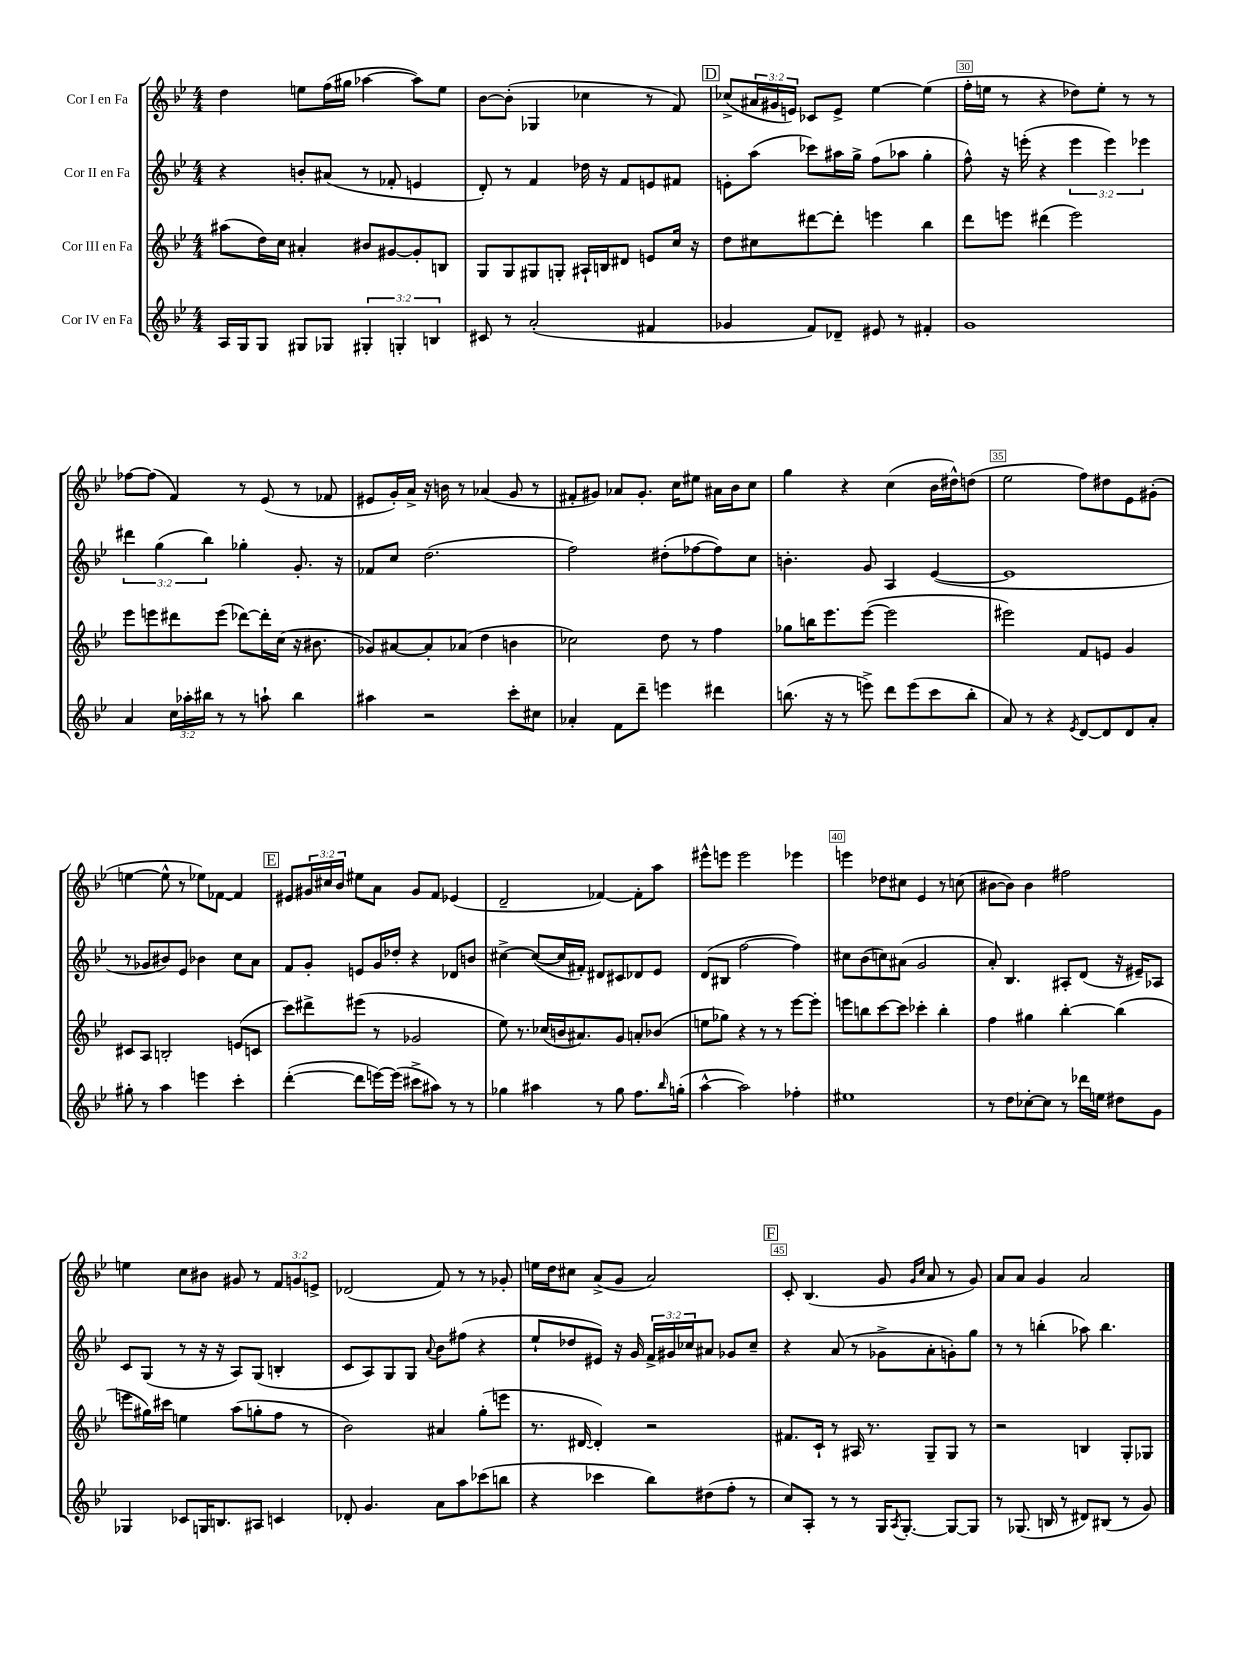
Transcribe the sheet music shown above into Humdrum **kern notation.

**kern	**kern	**kern	**kern
*staff4	*staff3	*staff2	*staff1
*clefG2	*clefG2	*clefG2	*clefG2
*k[b-e-]	*k[b-e-]	*k[b-e-]	*k[b-e-]
*M4/4	*M4/4	*M4/4	*M4/4
16A/LL	(8aa#\L	4r	4dd\
16G/J	.	.	.
8G/J	16dd\L)	.	.
.	16cc\JJ	.	.
8G#/L	4a#'/	8b'/L	8ee\L
8G-/J	.	(8a#/J	(16ff\L
.	.	.	16gg#\JJ
6G#'/	8b#/L	8r	[4aa-\
.	[8g#/	8f-'/	.
6G'/	.	.	.
.	8g#'/]	4e/	8aa-\]L)
6B/	.	.	.
.	8B/J	.	8ee\J
=	=	=	=
8c#/	8G/L	8d'/)	[8b-\L
8r	8G/	8r	(8b-'\]J
(2a'/	8G#/	4f/	4G-/
.	8G'/J	.	.
.	16A#`/LL	16dd-\	4cc-\
.	16B/J	16r	.
.	8d#/J	8f/L	.
4f#/	8e/L	8e/	8r
.	16cc/Jk	8f#/J	8f/)
.	16r	.	.
=	=	=	=
4g-/	8dd\L	8e'\L	(8cc-^/L
.	8cc#\	(8aa\J	24a#/L
.	.	.	24g#/
.	.	.	24e/JJ)
8f/L)	[8ddd#\	8ccc-\L)	8c-/L
8d-~/J	8ddd#'\]J	16aa#\L	8e^/J
.	.	16gg^\JJ	.
8e#/	4eee\	(8ff\L	[4ee-\
8r	.	8aa-\J	.
4f#'/	4bb-\	4gg'\	(4ee-\]
=	=	=	=
1g	8ddd\L	8ff^^\)	16ff'\LL
.	.	.	16ee\JJ
.	8eee\J	16r	8r
.	.	(16eee'\	.
.	(4ddd#\	4r	4r
.	2eee\)	6eee\	8dd-\L)
.	.	.	8ee'\J
.	.	6eee\)	.
.	.	.	8r
.	.	6eee-\	.
.	.	.	8r
=	=	=	=
4a/	8eee-\L	6ddd#\	[8ff-\L
.	8eee\	.	(8ff-\]J
.	.	(6gg\	.
24cc\LL	8ddd#\	.	4f/)
24aa-'\	.	.	.
24bb#\JJ	.	6bb-\)	.
8r	(8eee\J	.	.
8r	[8ddd-\L)	4gg-'\	8r
8aa`\	16ddd-'\]L	.	(8e-/
.	(16cc\JJ	.	.
4bb#\	16r	8.g'/	8r
.	8.b#\	.	.
.	.	.	8f-/
.	.	16r	.
=	=	=	=
4aa#\	8g-/L)	8f-/L	8e#/L
.	[8a#/	8cc/J	16g'/L)
.	.	.	16a^/JJ
2r	8a#'/]	(2.dd\	16r
.	.	.	16b\
.	(8a-/J	.	8r
.	4dd\	.	(4a-/
8ccc'\L	4b\	.	8g/
8cc#\J	.	.	8r
=	=	=	=
4a-'/	2cc-\)	2ff\)	8f#'/L
.	.	.	8g#/J)
8f\L	.	.	8a-/L
8ddd~\J	.	.	8.g#'/J
4eee\	8dd\	(8dd#'\L	.
.	.	.	16cc\LK
.	8r	[8ff-\	8ee#\J
4ddd#\	4ff\	8ff-\])	16a#\LL
.	.	.	16b-\J
.	.	8cc\J	8cc\J
=	=	=	=
(8.bb\	8gg-\L	4.b'\	4gg\
.	16bb\K	.	.
16r	8.eee-\	.	.
8r	.	.	4r
8eee^\)	([8eee-\J	8g/	.
8ddd\L	2eee-\]	4A/	(4cc\
(8eee\	.	.	.
8ccc\	.	([4e-/	16b-\LL
.	.	.	16dd#^^\J)
8bb'\J	.	.	(8dd\J
=	=	=	=
8a/)	2eee#\)	1e-]	2ee-\
8r	.	.	.
4r	.	.	.
8qe-/	.	.	.
[8d/L	8f/L	.	8ff\L)
8d/]	8e/J	.	8dd#\
8d/	4g/	.	8e-\
8a'/J	.	.	(8g#'\J
=	=	=	=
8gg#'\	8c#/L	8r	[4ee\
8r	8A/J	8g-/L	.
4aa\	2B'/	8b#/)	8ee^^\]
.	.	8e-/J	8r
4eee\	.	4b-\	8ee-\L)
.	.	.	[8f-\J
4ccc'\	(8e/L	8cc\L	4f-/]
.	8c/J	8a\J	.
=	=	=	=
([4ddd'\	8ccc\L)	8f/L	8e#/L
.	8ddd#^\	8g'/J	24g#/L
.	.	.	24cc#/
.	.	.	24b-/JJ
8ddd\]L	(8eee#\J	8e/L	8ee#\L
[16eee\L)	8r	16g/L	8a\J
(16eee\]JJ	.	16dd-'/JJ	.
8ccc#^\L	2g-/	4r	8g#/L
8aa#\J)	.	.	8f/J
8r	.	8d-/L	(4e-/
8r	.	8b/J	.
=	=	=	=
4gg-\	8ee-\)	[4cc#^\	2d~/
.	8.r	.	.
4aa#\	.	(8cc#/_L	.
.	(16cc-/LL	.	.
.	16b/J	16cc#/]L	.
.	8.a#/)	16f#'/JJ)	.
8r	.	8d#/L	[4f-/)
8gg-\	8g/J	8c#/	.
8.ff\L	8a'/L	8d-/	8f-'\]L
.	(8b-/J	8e-/J	8aa\J
16qqbb-/	.	.	.
(16gg'\Jk	.	.	.
=	=	=	=
[4aa^^\	8ee\L	(8d/L	8eee#^^\L
.	8gg-\J)	8B#/J	8eee\J
2aa\])	4r	[2ff\	2eee\
.	8r	.	.
.	8r	.	.
4ff-'\	[8eee-\L	4ff\])	4eee-\
.	8eee-'\]J	.	.
=	=	=	=
1ee#	8eee\L	8cc#\L	4eee\
.	8bb\	(8b-\	.
.	[8ccc\	8cc\)	8dd-\L
.	8ccc\]J	(8a#\J	8cc#\J
.	4ccc-'\	2g/	4e-/
.	4bb'\	.	8r
.	.	.	(8cc\
=	=	=	=
8r	4ff\	8a'/)	[8b#\L
8dd\L	.	4.B-/	8b#\]J)
[8cc-'\	4gg#\	.	4b#\
8cc-\]J	.	.	.
8r	[4bb-'\	8A#'/L	2ff#\
16ddd-\LL	.	(8d/J	.
16ee\JJ	.	.	.
8dd#\L	(4bb-\]	16r	.
.	.	16e#~/LK)	.
8g\J	.	8A-/J	.
=	=	=	=
4G-/	8eee\L	8c/L	4ee\
.	16gg#\L)	(8G/J	.
.	16ccc#\JJ	.	.
8c-/L	4ee\	8r	8cc\L
16G/K	.	16r	8b#\J
8.B/	.	16r	.
.	(8aa\L	8A/L)	8g#/
8A#/J	8gg'\	(8G/J	8r
4c/	8ff\J	4B'/	12f/L
.	.	.	12g/
.	8r	.	.
.	.	.	12e^/J
=	=	=	=
8d-'/	2b-\)	8c/L	(2d-/
4.g/	.	8A/)	.
.	.	8G/	.
.	.	8G/J	.
.	.	8qqa/	.
8a\L	4a#/	8b-\L	8f/)
8aa\	.	(8ff#\J	8r
(8ccc-\	(8gg'\L	4r	8r
8bb\J	8eee\J	.	8g-'/
=	=	=	=
4r	8.r	8ee-`/L	16ee\LL
.	.	.	16dd\J
.	.	8dd-/	8cc#\J
.	[16d#/	.	.
4ccc-\	4d#'/])	8e#/J)	(8a^/L
.	.	16r	8g/J
.	.	16g/	.
8bb-\L)	2r	24f^/LL	2a/)
.	.	24g#/	.
.	.	24cc-/J	.
(8dd#\	.	8a#/J	.
8ff'\J	.	8g-/L	.
8r	.	8cc-~/J	.
=	=	=	=
8cc/L)	8.f#/L	4r	8c'/
8A'/J	.	.	(4.B-/
.	16c`/Jk	.	.
8r	8r	(8a/	.
8r	16A#/	8r	.
.	8.r	.	.
16G/LK	.	8g-^\L	8g/
8qA/	.	.	.
[8.G'/J	.	.	.
.	.	.	16qqg/LL
.	.	.	16qqcc/JJ
.	8G~/L	8a'\	8a/
8G/_L	8G/J	8g'\)	8r
8G/]J	8r	8gg\J	8g/)
=	=	=	=
8r	2r	8r	8a/L
(8.G-/	.	8r	8a/J
.	.	(4bb'\	4g/
16B/	.	.	.
8r	.	.	.
8d#/L)	4B/	8aa-\)	2a/
(8B#/J	.	4.bb\	.
8r	8G'/L	.	.
8g/)	8G-/J	.	.
==	==	==	==
*-	*-	*-	*-
